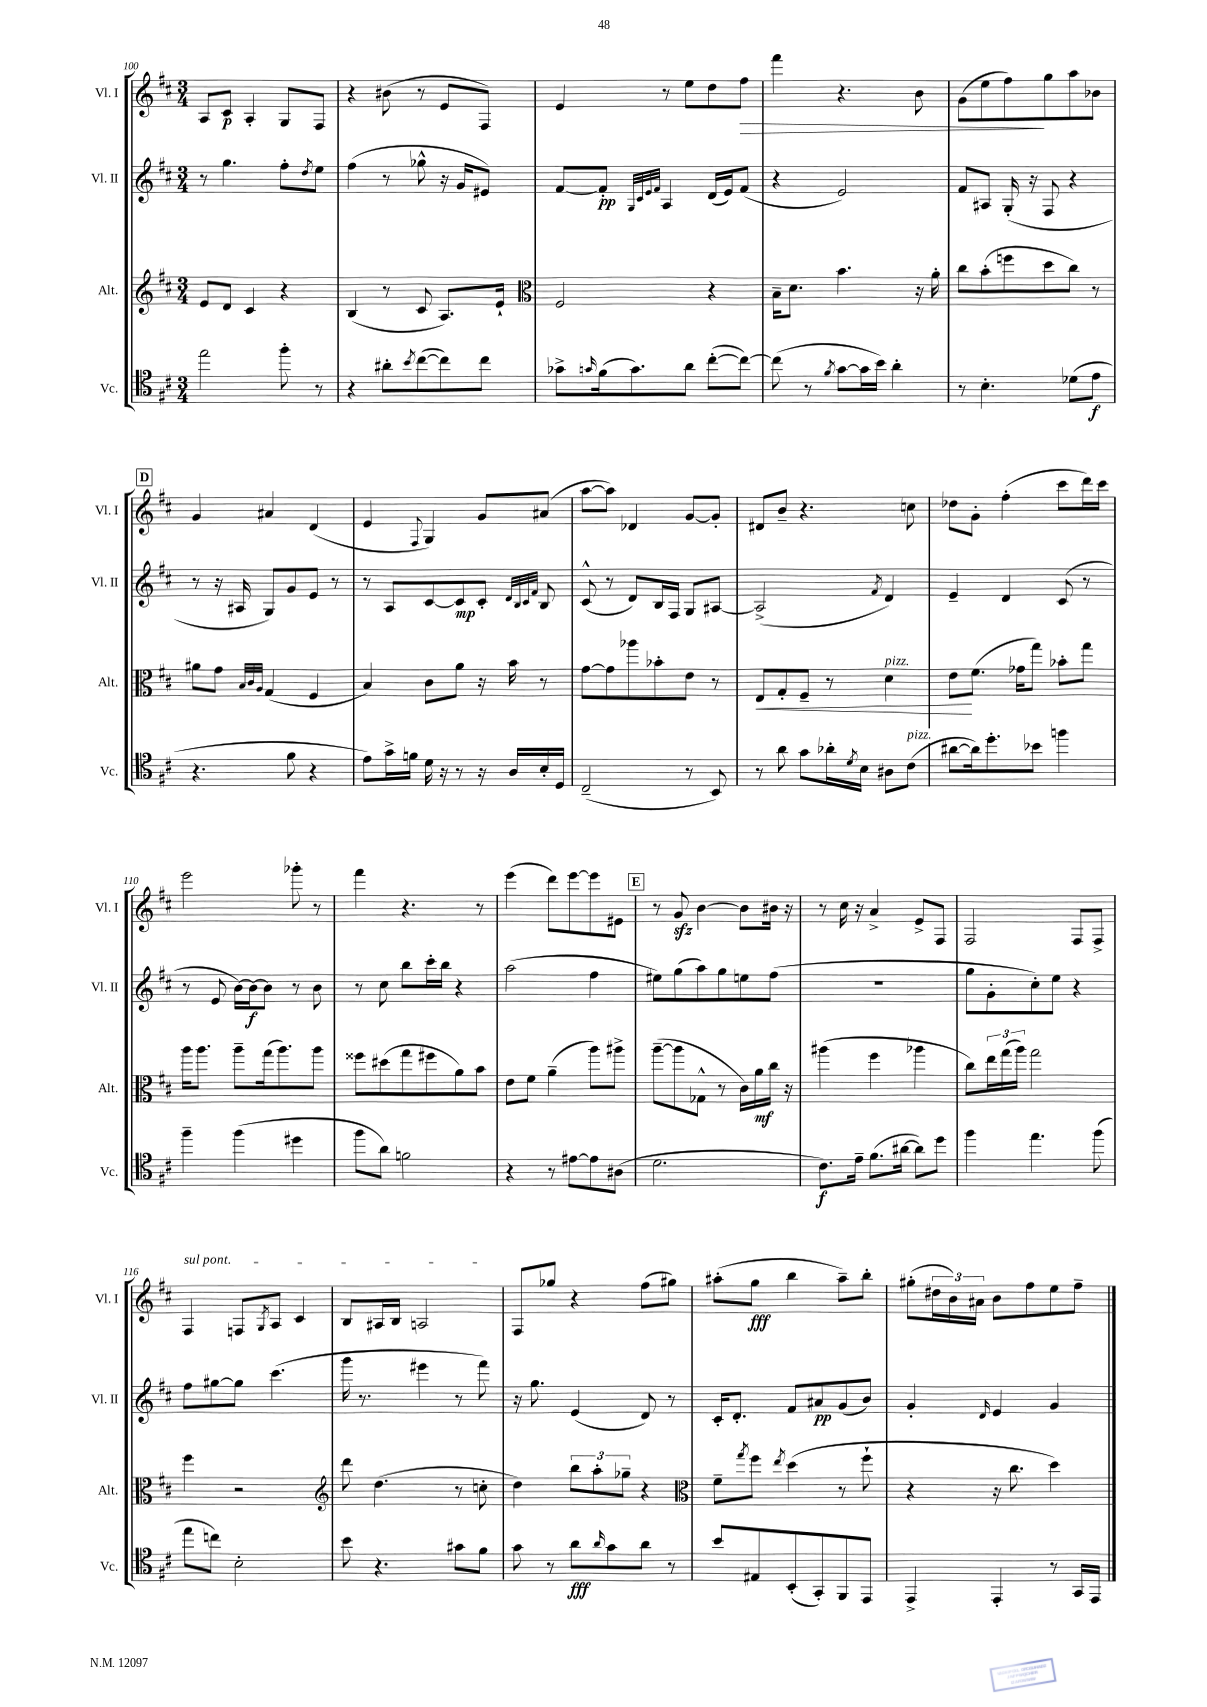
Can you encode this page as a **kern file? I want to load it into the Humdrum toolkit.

**kern	**dynam	**kern	**dynam	**kern	**dynam	**kern	**dynam
*part4	*part4	*part3	*part3	*part2	*part2	*part1	*part1
*staff4	*staff4	*staff3	*staff3	*staff2	*staff2	*staff1	*staff1
*I"Vc.	*	*I"Alt.	*	*I"Vl. II	*	*I"Vl. I	*
*I'Vc.	*	*I'Alt.	*	*I'Vl. II	*	*I'Vl. I	*
*clefC4	*	*clefG2	*	*clefG2	*	*clefG2	*
*k[f#c#]	*	*k[f#c#]	*	*k[f#c#]	*	*k[f#c#]	*
*M3/4	*	*M3/4	*	*M3/4	*	*M3/4	*
=100	=100	=100	=100	=100	=100	=100	=100
2ee\	.	8e/L	.	8r	.	8A/L	.
.	.	8d/J	.	4.gg\	.	8c#/J	p
.	.	4c#/	.	.	.	4A'/	.
8ff#'\	.	4r	.	8ff#'\L	.	8G/L	.
.	.	.	.	8qdd/	.	.	.
8r	.	.	.	8ee\J	.	8F#/J	.
=101	=101	=101	=101	=101	=101	=101	=101
4r	.	(4B/	.	(4ff#\	.	4r	.
8a#X'\L	.	8r	.	8r	.	(8b#X\	.
8qb/	.	.	.	.	.	.	.
([8cc#\	.	8c#/	.	8gg-X^^\	.	8r	.
8cc#\])	.	8.A/L)	.	16r	.	8e/L	.
.	.	.	.	16g/KL	.	.	.
8cc#\J	.	.	.	8e#X/J)	.	8F#/J)	.
.	.	16e`/Jk	.	.	.	.	.
=102	=102	=102	=102	=102	=102	=102	=102
*	*	*clefC3	*	*	*	*	*
8g-X^\L	.	2F#/	.	[8f#/L	.	4e/	.
16qqgn/	.	.	.	.	.	.	.
(16f#\k	.	.	.	8f#'/J]	pp	.	.
8.g\)	.	.	.	.	.	.	.
.	.	.	.	32qqG/LLL	.	.	.
.	.	.	.	32qqc#/	.	.	.
.	.	.	.	32qqe/	.	.	.
.	.	.	.	32qqf#/JJJ	.	.	.
.	.	.	.	4A/	.	8r	.
8a\J	.	.	.	.	.	8ee\L	.
([8cc#'\L	.	4r	.	(16d/LL	.	8dd\	.
.	.	.	.	16e/J)	.	.	.
!	!	!	!	!	!	!	!LO:HP:b
8cc#\J_)	.	.	.	(8f#/J	.	8ff#\J	>
=103	=103	=103	=103	=103	=103	=103	=103
(8cc#\]	.	16B~\KL	.	4r	.	4fff#\	.
.	.	8.d\J	.	.	.	.	.
8r	.	.	.	.	.	.	.
8qf#/	.	.	.	.	.	.	.
[8g\L	.	4.b\	.	2e/)	.	4.r	.
16g\L]	.	.	.	.	.	.	.
16b\JJ)	.	.	.	.	.	.	.
4a'\	.	.	.	.	.	.	.
.	.	16r	.	.	.	8b\	.
.	.	16a'\	.	.	.	.	.
=104	=104	=104	=104	=104	=104	=104	=104
8r	.	8cc#\L	.	8f#/L	.	(8g\L	.
4.B'\	.	(8b'\	.	8A#X/J	.	8ee\	.
.	.	8ffn\	.	(16G'/	.	8ff#\)	.
.	.	.	.	16r	.	.	.
.	.	8dd\	.	8F#/	.	8gg\	]
(8d-X\L	.	8cc#\J)	.	4r	.	8aa\	.
8e\J	f	8r	.	.	.	8b-X\J	.
!!LO:LB:g=z
!!LO:REH:place=s1:t=D
=105	=105	=105	=105	=105	=105	=105	=105
4.r	.	8a#X\L	.	8r	.	4g/	.
.	.	8g\J	.	16r	.	.	.
.	.	.	.	16A#X/	.	.	.
.	.	32qqB/LLL	.	.	.	.	.
.	.	32qqc#/	.	.	.	.	.
.	.	32qqA/JJJ	.	.	.	.	.
.	.	(4G/	.	8G/L)	.	4a#X/	.
8f#\	.	.	.	8g/	.	.	.
4r	.	4F#/	.	8e/J	.	(4d/	.
.	.	.	.	8r	.	.	.
=106	=106	=106	=106	=106	=106	=106	=106
8e\L)	.	4B/)	.	8r	.	4e/	.
16g^\L	.	.	.	8A/L	.	.	.
16fn\JJ	.	.	.	.	.	.	.
.	.	.	.	.	.	8qqF#/	.
16d\	.	8c#\L	.	[8c#/	.	4G/)	.
16r	.	.	.	.	.	.	.
8r	.	8a\J	.	8c#/]	mp	.	.
16r	.	16r	.	8c#'/J	.	8g/L	.
16A/LL	.	16b\	.	.	.	.	.
.	.	.	.	32qqd/LLL	.	.	.
.	.	.	.	32qqB/	.	.	.
.	.	.	.	32qqc#/	.	.	.
.	.	.	.	32qqf#/JJJ	.	.	.
16B'/	.	8r	.	8B/	.	(8a#X/J	.
16D/JJ	.	.	.	.	.	.	.
=107	=107	=107	=107	=107	=107	=107	=107
(2C#~/	.	[8g\L	.	(8c#^^/	.	[8aa\L	.
.	.	8g\]	.	8r	.	8aa\J])	.
.	.	8aa-X\	.	8d/L)	.	4d-X/	.
.	.	8b-X'\	.	16B/L	.	.	.
.	.	.	.	16F#/JJ	.	.	.
8r	.	8e\J	.	8G/L	.	[8g/L	.
8BB/)	.	8r	.	[8A#X/J	.	8g'/J]	.
=108	=108	=108	=108	=108	=108	=108	=108
!	!	!	!LO:HP:b	!	!	!	!
8r	.	8E/L	<	(2A#^/]	.	8d#X/L	.
8a\	.	8G'/	.	.	.	8b~/J	.
8g\L	.	8F#~/J	.	.	.	4.r	.
16a-X'\L	.	8r	.	.	.	.	.
8qd/	.	.	.	.	.	.	.
16B\JJ	.	.	.	.	.	.	.
.	.	.	.	8qf#/	.	.	.
!	!	!LO:TX:a:i:t=pizz.	!	!	!	!	!
8A#X\L	.	4d\	.	4d/)	.	.	.
!LO:TX:a:i:t=pizz.	!	!	!	!	!	!	!
(8c#\J	.	.	.	.	.	8ccn\	.
=109	=109	=109	=109	=109	=109	=109	=109
[8a#X\L	.	8e\L	.	4e~/	.	8dd-X\L	.
16a#\k])	.	(8.f#\J	[	.	.	8g'\J	.
8.dd'\	.	.	.	.	.	.	.
.	.	.	.	4d/	.	(4ff#'\	.
.	.	16g-X\KL	.	.	.	.	.
8b-X\J	.	8gg\J)	.	.	.	.	.
4ffn\	.	8b-X'\L	.	(8c#/	.	8ccc#\L	.
.	.	8gg\J	.	8r	.	16ddd\L)	.
.	.	.	.	.	.	16ccc#\JJ	.
!!LO:LB:g=z
=110	=110	=110	=110	=110	=110	=110	=110
4ff#~\	.	16aa\KL	.	8r	.	2eee\	.
.	.	8.aa\J	.	.	.	.	.
.	.	.	.	8e/	.	.	.
(4ff#\	.	8aa~\L	.	[16b\LL)	.	.	.
.	.	.	.	16b\J_	f	.	.
.	.	(16gg\k	.	8b\J]	.	.	.
.	.	8.aa\)	.	.	.	.	.
4dd#X\	.	.	.	8r	.	8ggg-X'\	.
.	.	8aa\J	.	8b\	.	8r	.
=111	=111	=111	=111	=111	=111	=111	=111
8ff#\L	.	8ff##X\L	.	8r	.	4fff#\	.
8a\J)	.	(8dd#X\	.	8cc#\	.	.	.
2fn\	.	8gg\	.	8bb\L	.	4.r	.
.	.	8ff#X\	.	16ccc#'\L	.	.	.
.	.	.	.	16bb\JJ	.	.	.
.	.	8a\)	.	4r	.	.	.
.	.	8b\J	.	.	.	8r	.
=112	=112	=112	=112	=112	=112	=112	=112
4r	.	8e\L	.	(2aa\	.	(4eee\	.
.	.	8f#\J	.	.	.	.	.
8r	.	(4a~\	.	.	.	8ddd\L)	.
[8e#X\L	.	.	.	.	.	[8eee\	.
8e#\]	.	8aa\L)	.	4ff#\	.	8eee\]	.
(8A#X\J	.	8aa#X^\J	.	.	.	8e#X\J	.
!!LO:REH:place=s1:t=E
=113	=113	=113	=113	=113	=113	=113	=113
2.d\	.	([8aa~\L	.	8ee#X\L)	.	8r	.
.	.	8aa\]	.	(8gg\	.	8gzz/	.
.	.	8G-X^^\J	.	8aa\)	.	[4b\	.
.	.	8r	.	8gg\	.	.	.
.	.	16c#\LL)	.	8een\	.	8b\L]	.
.	.	16a\	mf	.	.	.	.
.	.	16cc#\JJ	.	(8ff#\J	.	16b#X\Jk	.
.	.	16r	.	.	.	16r	.
=114	=114	=114	=114	=114	=114	=114	=114
8.c#\L)	f	(4aa#X\	.	2.r	.	8r	.
.	.	.	.	.	.	16cc#\	.
16e~\Jk	.	.	.	.	.	16r	.
(8.f#\L	.	4ff#\	.	.	.	4a^/	.
[16a#X\Jk	.	.	.	.	.	.	.
8a#\L])	.	4aa-X\	.	.	.	8e^/L	.
8dd\J	.	.	.	.	.	8F#/J	.
=115	=115	=115	=115	=115	=115	=115	=115
4ff#\	.	8cc#\L)	.	8gg\L	.	2F#/	.
.	.	24ee\L	.	8g'\	.	.	.
.	.	(24gg\	.	.	.	.	.
.	.	24aa\JJ)	.	.	.	.	.
4.ee\	.	2gg\	.	8cc#'\)	.	.	.
.	.	.	.	8ee\J	.	.	.
.	.	.	.	4r	.	8F#/L	.
(8ff#\	.	.	.	.	.	8F#^/J	.
!!LO:LB:g=z
=116	=116	=116	=116	=116	=116	=116	=116
!	!	!	!	!	!	!LO:TX:a:i:t=sul pont.	!
8ee\L	.	4ff#\	.	8ff#\L	.	4F#/	.
8ccn\J)	.	.	.	[8gg#X\	.	.	.
2B'\	.	2r	.	8gg#\J]	.	8Fn/L	.
.	.	.	.	.	.	8qG/	.
.	.	.	.	(4.ccc#\	.	8A/J	.
.	.	.	.	.	.	4c#/	.
=117	=117	=117	=117	=117	=117	=117	=117
*	*	*clefG2	*	*	*	*	*
8b\	.	8ddd\	.	16ggg\	.	8B/L	.
.	.	.	.	8.r	.	.	.
4.r	.	(4.dd\	.	.	.	16A#X/L	.
.	.	.	.	.	.	16B/JJ	.
.	.	.	.	4eee#X\	.	2An/	.
8g#X\L	.	8r	.	8r	.	.	.
8f#\J	.	8ccn'\	.	8fff#\)	.	.	.
=118	=118	=118	=118	=118	=118	=118	=118
8g\	.	4dd\)	.	16r	.	8F#/L	.
.	.	.	.	8.gg\	.	.	.
8r	.	.	.	.	.	8gg-X/J	.
8a\L	fff	12bb\L	.	(4e/	.	4r	.
.	.	12aa'\	.	.	.	.	.
16qqa/	.	.	.	.	.	.	.
8g\	.	.	.	.	.	.	.
.	.	12gg-X~\J	.	.	.	.	.
8a\J	.	4r	.	8d/)	.	(8ff#\L	.
8r	.	.	.	8r	.	8gg#X\J)	.
=119	=119	=119	=119	=119	=119	=119	=119
*	*	*clefC3	*	*	*	*	*
8b/L	.	8f#~\L	.	16c#'/KL	.	(8aa#X'\L	.
.	.	.	.	8.d'/J	.	.	.
.	.	8qgg/	.	.	.	.	.
8E#X/	.	8ff#\J	.	.	.	8gg\J	fff
.	.	8qee/	.	.	.	.	.
(8BB'/	.	(4dd\	.	8f#/L	.	4bb\	.
8GG'/)	.	.	.	8a#X/	pp	.	.
8FF#/	.	8r	.	(8g/	.	8aa#~\L)	.
8EE/J	.	8ff#`\	.	8b/J)	.	8bb'\J	.
=120	=120	=120	=120	=120	=120	=120	=120
4EE^/	.	4r	.	4g'/	.	(8gg#X'\L	.
.	.	.	.	.	.	24dd#X\L	.
.	.	.	.	.	.	24b\)	.
.	.	.	.	.	.	24a#X\JJ	.
.	.	.	.	16qqd/	.	.	.
4EE'/	.	16r	.	4e/	.	8b\L	.
.	.	8.cc#\	.	.	.	.	.
.	.	.	.	.	.	8ff#\	.
8r	.	4dd\)	.	4g/	.	8ee\	.
16GG/LL	.	.	.	.	.	8ff#~\J	.
16EE/JJ	.	.	.	.	.	.	.
==	==	==	==	==	==	==	==
*-	*-	*-	*-	*-	*-	*-	*-
